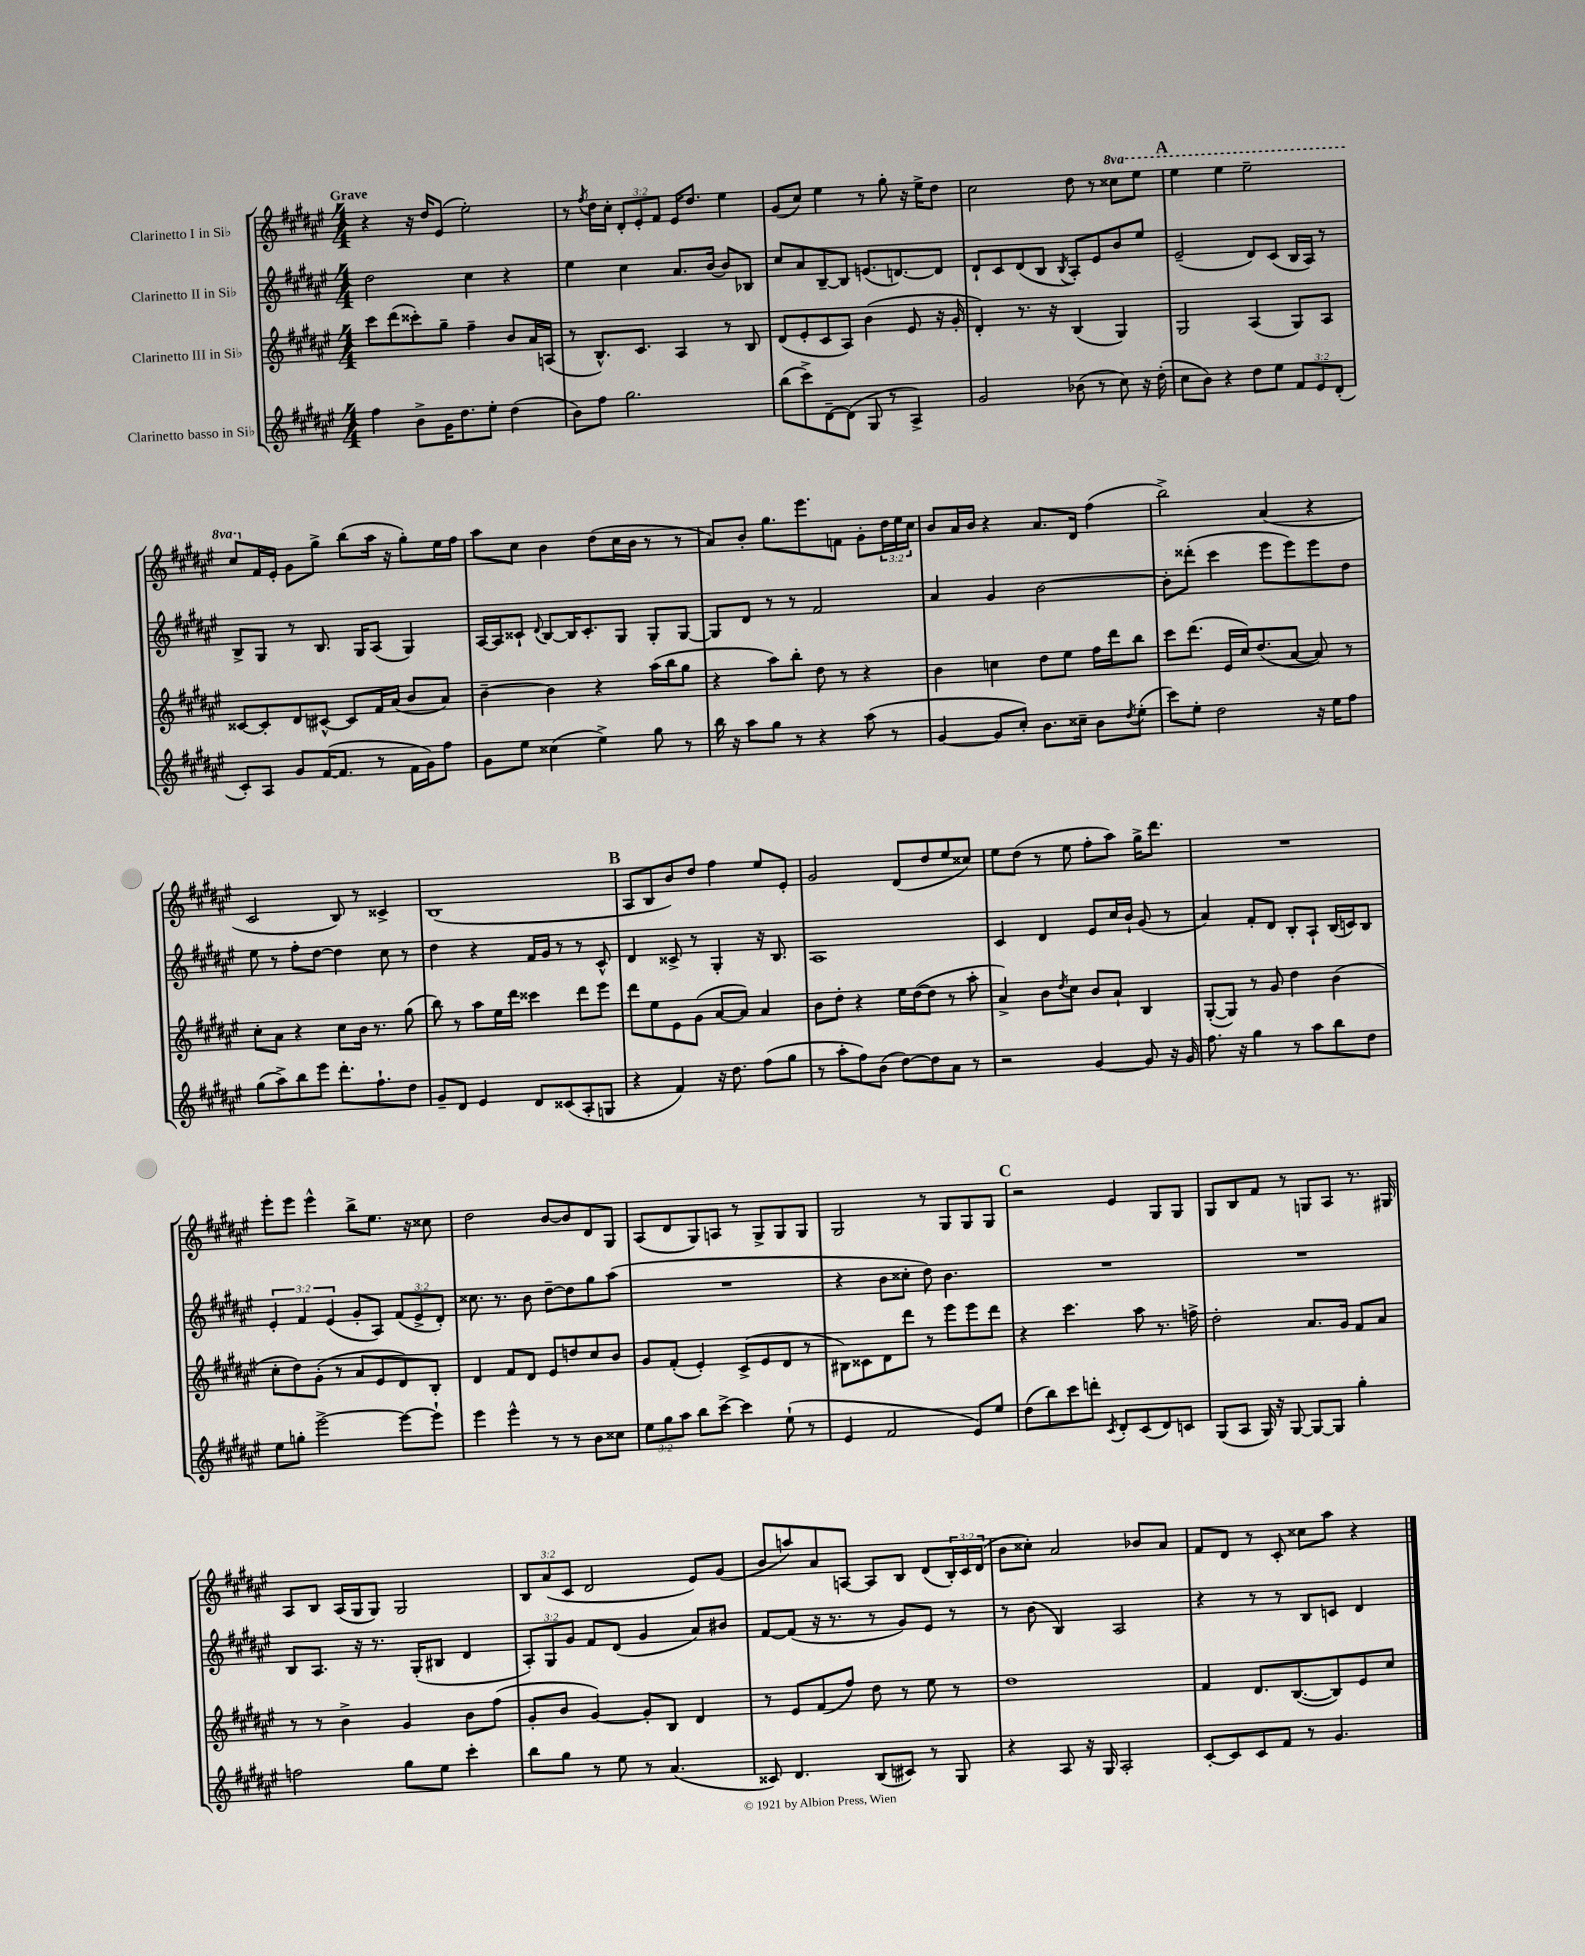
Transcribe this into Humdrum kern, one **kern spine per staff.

**kern	**kern	**kern	**kern
*staff4	*staff3	*staff2	*staff1
*clefG2	*clefG2	*clefG2	*clefG2
*k[f#c#g#d#a#e#]	*k[f#c#g#d#a#e#]	*k[f#c#g#d#a#e#]	*k[f#c#g#d#a#e#]
*M4/4	*M4/4	*M4/4	*M4/4
4ff#	8ccc#	2dd#	4r
.	(8ddd#	.	.
8b^	8ccc##')	.	16r
.	.	.	16dd#
16g#	8gg#~	.	(8e#
8.dd#	.	.	.
.	4ff#~	4cc#	2ee#')
8ee#'	.	.	.
(4dd#	8b	4r	.
.	16a#	.	.
.	(16A	.	.
=	=	=	=
8b)	8r	4ee#	8r
.	.	.	8qff#
8ff#	8.B^^)	.	16dd#
.	.	.	16cc#'
2.gg#	.	4cc#	12d#'
.	8.c#	.	.
.	.	.	12e#'
.	.	.	12f#
.	4A#	8.a#	16e#
.	.	.	8.dd#
.	.	[16b	.
.	8r	8b]	4ee#
.	8B	8B-	.
=	=	=	=
(8bb	(8d#	8cc#	(8g#
8ccc#^)	8e#'	8a#	8cc#)
[8d#~	8c#	[8B~	4ee#
(8d#]	8A#)	8B]	.
8G#	(4b	(8.e	8r
8r	.	.	8gg#'
.	.	[8.d)	.
4A#^)	8e#	.	16r
.	.	.	16ee#^
.	16r	8d]	8dd#
.	16g#'	.	.
=	=	=	=
2g#	4d#')	8d#`	2cc#
.	.	8c#	.
.	8.r	(8d#	.
.	.	8B	.
.	16r	.	.
.	.	8qB	.
(8b-	(4B	8A#')	8dd#
8r	.	8e#	8r
8cc#)	4G#)	8b	8ccc##
16r	.	8ee#	8eee#
(16dd#'	.	.	.
=	=	=	=
8cc#	2G#	(2e#~	4eee#
8b)	.	.	.
4r	.	.	4eee#
8dd#	(4A#	8d#)	2eee#~
8ee#	.	(8c#	.
12f#	8G#)	16B	.
.	.	16A#)	.
12e#	.	.	.
.	8A#	8r	.
(12d#'	.	.	.
=	=	=	=
8c#')	[8c##	8B^	8ccc#
8A#	8c##']	8G#	16f#
.	.	.	16e#'
8g#	8d#	8r	8g#
([16f#	[8c#^^	8.B	8gg#^
8.f#]	.	.	.
.	8c#]	.	(8bb
.	.	16G#	.
8r	16f#	(8A#	16aa#
.	(16a#	.	16r
16f#	8b	4G#)	8gg#')
16g#)	.	.	.
8ff#	8a#)	.	16ee#
.	.	.	16ff#
=	=	=	=
8g#	[4b~	[16A#	8aa#
.	.	16A#]	.
8ee#	.	8c##`	8cc#
.	.	8qqd#	.
(4cc##	4b]	[8B	4b
.	.	16B]	.
.	.	8.c##'	.
4ee#^)	4r	.	(8dd#
.	.	8G#	16cc#
.	.	.	16b
8gg#	(16aa#	8G#'	8r
.	16bb	.	.
8r	8gg#	[8G#	8r
=	=	=	=
16bb	4r	8G#]	8a#)
16r	.	.	.
8aa#	.	8d#	8b'
8gg#	8aa#)	8r	8.gg#
8r	8bb'	8r	.
.	.	.	8.eee#
4r	8dd#	2f#	.
.	8r	.	8f
(8aa#	4r	.	8g#'
8r	.	.	24dd#
.	.	.	24ee#
.	.	.	24cc#
=	=	=	=
[4g#	4b	4a#	8b
.	.	.	16a#
.	.	.	16b
8g#]	4cc	4g#	4r
8cc#')	.	.	.
8.b	8dd#	[2b	8.a#
.	8ee#	.	.
16cc##~	.	.	16d#
8b	16ff#	.	(4ff#
.	16ddd#	.	.
8qdd#	.	.	.
(8ee#'	8bb	.	.
=	=	=	=
8ccc#)	8ccc#	8b']	2bb^)
8ee#'	(8.ddd#	(8ddd##'	.
2dd#	.	4ccc#	.
.	16e#	.	.
.	16cc#)	.	.
.	(8.dd#	.	.
.	.	8eee#	(4a#
.	[8a#	8eee#)	.
16r	8a#])	8eee#	4r
16ee#	.	.	.
8ff#	8r	8dd#	.
=	=	=	=
(8gg#	8cc#'	8ee#	2c#
8aa#^)	8a#	8r	.
8bb	4r	8ff#'	.
8eee#	.	[8dd#	.
8.ddd#'	8cc#	4dd#]	8B)
.	16b	.	8r
8.ff#`	8.r	.	.
.	.	8cc#	4c##^
8dd#	(8gg#	8r	.
=	=	=	=
8g#~	8bb)	4dd#	(1B
8d#	8r	.	.
4e#	8aa#	4r	.
.	16ee#	.	.
.	16ddd#	.	.
8d#	4ccc##	16f#	.
.	.	16g#	.
(8c##	.	8r	.
8A#'	8ddd#	8r	.
8G	8eee#	8c#^^	.
=	=	=	=
4r	8ddd#	4d#	8A#
.	8ee#	.	8B
4f#)	8e#	8c##^	8b)
.	(8g#	8r	8dd#
16r	[8a#	4G#'	4ff#
8.dd#	.	.	.
.	8a#])	.	.
(8ff#	4a#	16r	8ee#
.	.	8.B	.
8gg#	.	.	8e#'
=	=	=	=
8r	8b	1A#	2g#
8aa#'	8dd#'	.	.
8ff#)	4r	.	.
(8b	.	.	.
[8dd#)	16ee#	.	(8d#
.	([16dd#	.	.
8dd#]	8dd#]	.	8dd#
8a#	8r	.	8ee#
8r	8aa#'	.	8cc##)
=	=	=	=
2r	4a#^)	4c#	8ee#
.	.	.	(8dd#
.	8b	4d#	8r
.	8qdd#	.	.
.	8cc#	.	8ee#
[4g#	8b	8e#	8ff#'
.	8a#`	16cc#	8aa#)
.	.	16b`	.
8g#]	4B	(8g#	16gg#^
.	.	.	8.ddd#
16r	.	8r	.
16g#	.	.	.
=	=	=	=
8.ff#	([8G#'	4a#)	1r
.	8G#])	.	.
16r	.	.	.
4gg#	8r	8f#'	.
.	8g#	8d#	.
8r	4dd#	8B'	.
8aa#	.	8A#`	.
8bb	(4b	(16B	.
.	.	16c)	.
8dd#	.	8B	.
=	=	=	=
8ee#	8cc#'	6e#'	8eee#'
8gg'	8dd#)	.	8eee#
.	.	6f#	.
[2eee#^	(8g#'	.	4eee#^^
.	.	(6e#	.
.	8r	.	.
.	8a#	8g#'	8bb^
.	8e#	8A#)	8.ee#
8eee#_	8d#)	(12f#	.
.	.	.	16r
.	.	12e#^	.
8eee#`]	8B'	.	8cc##
.	.	12d#')	.
=	=	=	=
4eee#	4d#	8.cc##	2dd#
.	.	8.r	.
4eee#^^	8f#	.	.
.	8d#	8b	.
8r	8e#	[8dd#~	[8b
8r	8dd	8dd#]	8b]
8b	8cc#	8gg#	8d#
8cc##	8b	(8aa#	8G#
=	=	=	=
12ee#	8g#	1r	(8A#
12gg#	.	.	.
.	(8f#'	.	8d#
12aa#	.	.	.
8bb	4e#')	.	8G#)
[8ccc#^	.	.	8A
4ccc#]	(8c#^	.	8r
.	8e#	.	8G#^
(8ee#`	8d#	.	8G#
8r	8r	.	8G#
=	=	=	=
4e#	8B#)	4r	2G#
.	8c##	.	.
2f#	8d#	8b	.
.	8ddd#	8cc##'	.
.	8r	8dd#)	8r
.	8eee#	4.b	8G#
8e#)	8eee#	.	8G#
8ee#	8ddd#	.	8G#
=	=	=	=
(8dd#	4r	1r	2r
8bb)	.	.	.
8ccc#	4.ccc#	.	.
8ddd'	.	.	.
8qc#	.	.	.
8d#'	.	.	4e#
(8c#	8aa#	.	.
8d#)	8.r	.	8G#
8c	.	.	8G#
.	16ff^	.	.
=	=	=	=
(8G#	2dd#'	1r	8G#
8A#	.	.	8B
16G#)	.	.	8f#
16r	.	.	.
[8G#	.	.	8r
8G#_	8.a#	.	8G
8G#]	.	.	8A#
.	16g#	.	.
4gg#'	8f#	.	8.r
.	8a#	.	.
.	.	.	16G#
=	=	=	=
2ff	8r	8B	8A#
.	8r	8.A#	8B
.	4b^	.	(16A#
.	.	16r	16G#
.	.	8.r	8G#)
8gg#	4g#	.	2G#
.	.	(16G#'	.
8ee#	.	8B#	.
4ccc#'	8b	4d#	.
.	(8ff#	.	.
=	=	=	=
8bb	8g#'	12A#')	12B
.	.	12G#	(12a#
8gg#	8b	.	.
.	.	12g#	12c#
8r	[4g#)	8f#	2d#
8ee#	.	(8d#	.
8r	8g#']	4g#	.
(4.a#	8B	.	.
.	4d#	8a#)	8e#)
.	.	8b#	(8g#
=	=	=	=
8c##)	8r	[8f#	8b
4.d#	8e#	(8f#]	8aa)
.	(8f#	16r	8a#
.	.	8.r	.
.	8ff#)	.	[8A
(8B	8dd#	8r	8A]
8c#)	8r	8g#)	8B
8r	8ee#	8e#	(8d#
8G#	8r	8r	24B')
.	.	.	24c#
.	.	.	(24d#
=	=	=	=
4r	1dd#	8r	8b
.	.	(8b	8cc##')
8A#	.	4B)	2a#
16r	.	.	.
16G#	.	.	.
2A#'	.	2A#	.
.	.	.	8b-
.	.	.	8a#
=	=	=	=
[8c#'	4f#	4r	8f#
8c#]	.	.	8d#
8c#	8.d#	8r	8r
8f#	.	8r	8c#'
.	([8.B	.	.
8r	.	8B	8cc##
4.g#	8B])	8c	8aa#
.	8e#	4d#	4r
.	8cc#	.	.
==	==	==	==
*-	*-	*-	*-
